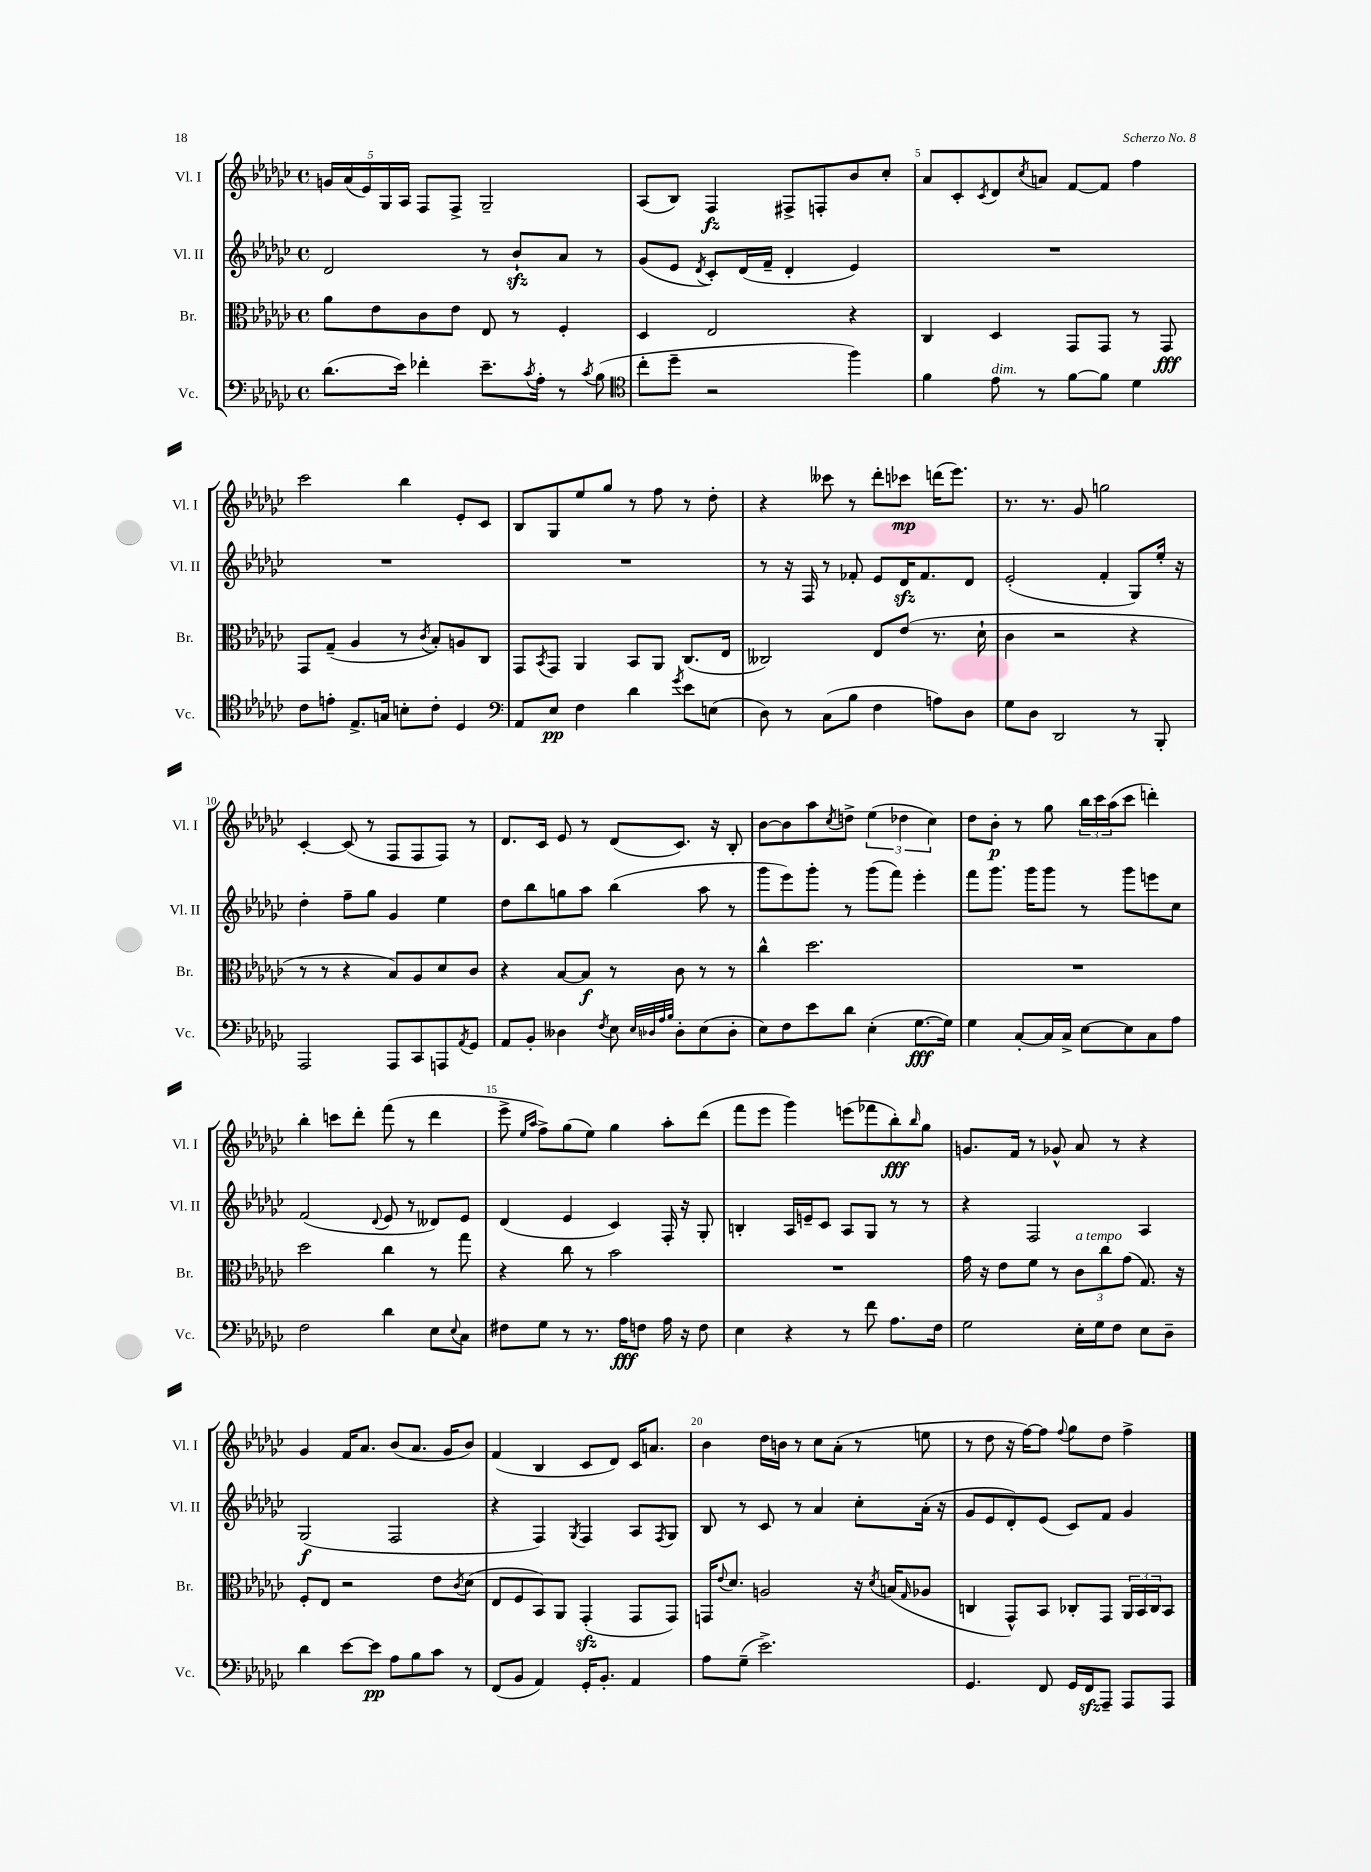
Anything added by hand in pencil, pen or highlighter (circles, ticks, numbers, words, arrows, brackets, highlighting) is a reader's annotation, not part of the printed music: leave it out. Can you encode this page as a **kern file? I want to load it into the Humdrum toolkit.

**kern	**kern	**kern	**kern
*staff4	*staff3	*staff2	*staff1
*clefF4	*clefC3	*clefG2	*clefG2
*k[b-e-a-d-g-c-]	*k[b-e-a-d-g-c-]	*k[b-e-a-d-g-c-]	*k[b-e-a-d-g-c-]
*M4/4	*M4/4	*M4/4	*M4/4
*met(c)	*met(c)	*met(c)	*met(c)
(8.d-	8a-	2d-	20g
.	.	.	(20a-
.	.	.	20e-)
.	8e-	.	.
.	.	.	20G-
16e-)	.	.	.
.	.	.	20A-
4f-'	8c-	.	8F
.	8e-	.	8F^
8.e-~	8E-	8r	2G-~
.	8r	8b-`	.
8qc-	.	.	.
16A-'	.	.	.
8r	4F'	8a-	.
8qc-	.	.	.
(8B-	.	8r	.
=	=	=	=
*clefC4	*	*	*
8cc-'	4D-	(8g-	(8A-
8dd-~	.	8e-	8B-)
.	.	8qd-	.
2r	2E-	8c-')	4F
.	.	(16d-	.
.	.	16f~	.
.	.	4d-'	8F#^
.	.	.	8F'
4ff)	4r	4e-)	8b-
.	.	.	8cc-'
=	=	=	=
4f	4C-	1r	8a-
.	.	.	8c-'
.	.	.	8qc-
8e-	4D-	.	8d-
.	.	.	8qcc-
8r	.	.	8a
[8f	8GG-	.	[8f
8f]	8GG-	.	8f]
4d-	8r	.	4ff
.	8GG-	.	.
=	=	=	=
8c-	8GG-	1r	2ccc-
8e'	(8G-~	.	.
8.E-^	4A-	.	.
16G	.	.	.
8B'	8r	.	4bb-
.	8qc-	.	.
8c-'	8B-')	.	.
4D-	8A	.	8e-'
.	8C-	.	8c-
=	=	=	=
*clefF4	*	*	*
8AA-	8GG-	1r	8B-
.	8qBB-	.	.
8E-	8GG-	.	8G-
4F	4AA-	.	8ee-
.	.	.	8gg-
4d-	8BB-	.	8r
.	8AA-	.	8ff
8qg-	.	.	.
8e-	(8.C-	.	8r
(8E	.	.	8dd-'
.	16E-	.	.
=	=	=	=
8D-)	2C--)	8r	4r
8r	.	16r	.
.	.	16F	.
(8C-	.	8r	8ccc--
8B-	.	8f-'	8r
4F	8E-	8e-	8ddd-'
.	(8e-	16d-	8ccc-
.	.	8.f-	.
8A)	8.r	.	(16ddd
.	.	.	8.eee-)
8D-	.	8d-	.
.	16d-`	.	.
=	=	=	=
8G-	4c-	(2e-'	8.r
8D-	.	.	.
.	.	.	8.r
2DD-	2r	.	.
.	.	.	8g-
.	.	4f'	2gg
8r	4r	8G-)	.
8BBB-'	.	16ee-'	.
.	.	16r	.
=	=	=	=
2AAA-	8r	4dd-'	[4c-'
.	8r	.	.
.	4r	8ff~	(8c-]
.	.	8gg-	8r
8AAA-	8B-)	4g-	8F
8CC-	8A-	.	8F
8AAA	8d-	4ee-	8F)
8qAA-	.	.	.
8GG-	8c-	.	8r
=	=	=	=
8AA-	4r	8dd-	8.d-
8BB-'	.	8bb-	.
.	.	.	16c-
4D--	[8B-	8gg	8e-
.	8B-]	8aa-	8r
8qF	.	.	.
8E-	8r	(4bb-	(8d-
32qqE-	.	.	.
32qqD-	.	.	.
32qqA-	.	.	.
32qqB-	.	.	.
8D-'	8c-	.	8.c-)
(8E-	8r	8aa-	.
.	.	.	16r
8D-'	8r	8r	8B-'
=	=	=	=
8E-)	4cc-^^	8ggg-	[8b-
8F	.	8eee-)	8b-]
8e-	2.dd-	8ggg-'	8aa-
.	.	.	8qcc-
8d-	.	8r	8dd^
(4E-'	.	(8ggg-	(6ee-
.	.	8fff)	.
.	.	.	6dd-
[8.G-	.	4eee-'	.
.	.	.	6cc-)
16G-])	.	.	.
=	=	=	=
4G-	1r	8fff	8dd-
.	.	8.ggg-	8b-'
[8C-'	.	.	8r
.	.	16ggg-	.
16C-]	.	8ggg-	8gg-
16C-^	.	.	.
[8E-	.	8r	24bb-
.	.	.	24ccc-
.	.	.	(24aa-
8E-]	.	8ggg-	8ccc-
8C-	.	8eee	4ddd')
8A-	.	8cc-	.
=	=	=	=
2F	2dd-	(2f	4bb-'
.	.	.	8ccc
.	.	.	8ddd-'
.	.	8qqd-	.
4d-	4cc-	8e-	(8fff
.	.	8r	8r
8E-	8r	8d--)	4ddd-
8qqE-	.	.	.
8C-	8gg-	8e-	.
=	=	=	=
8F#	4r	(4d-	8eee-^
.	.	.	16qqee-
.	.	.	16qqaa-
8G-	.	.	8ff^)
8r	8cc-	4e-	(8gg-
8.r	8r	.	8ee-)
.	2b-	4c-)	4gg-
16A-	.	.	.
8F	.	.	.
16A-	.	16F'	8aa-'
16r	.	16r	.
8F	.	8G-'	(8ddd-
=	=	=	=
4E-	1r	4B'	8fff
.	.	.	8eee-
4r	.	16A-	4ggg-)
.	.	16e~	.
.	.	8c-	.
8r	.	8A-	(8eee
8f	.	8G-	8fff-
8.A-	.	8r	8bb-')
.	.	.	16qqbb-
.	.	8r	8gg-
16F	.	.	.
=	=	=	=
2G-	16g-	4r	8.g
.	16r	.	.
.	8e-	.	.
.	.	.	16f
.	8f	2F	8r
.	8r	.	8g-^^
16E-'	12c-	.	8a-
16G-	.	.	.
.	12cc-	.	.
8F	.	.	8r
.	(12g-	.	.
8E-	8.G-)	4A-	4r
8D-~	.	.	.
.	16r	.	.
=	=	=	=
4d-	8F'	(2G-	4g-
.	8E-	.	.
[8e-	2r	.	16f
.	.	.	8.a-
8e-]	.	.	.
8A-	.	2F	(8b-
8B-	.	.	8.a-
8c-	8e-	.	.
.	.	.	16g-
.	8qc-	.	.
8r	(8d-	.	8b-)
=	=	=	=
(8FF	8E-	4r	(4f
8BB-	8F	.	.
4AA-)	8BB-)	4F)	4B-
.	8AA-	.	.
.	.	8qG-	.
16GG-'	(4GG-'	4F	8c-
8.BB-'	.	.	.
.	.	.	8d-)
4AA-	8GG-	8A-	16c-
.	.	.	8.a
.	.	8qF	.
.	8GG-)	8G-	.
=	=	=	=
8A-	16GG	8B-	4b-
.	8qqe-	.	.
.	8.d-	.	.
(8G-~	.	8r	.
2.e-^)	2A	8c-	16dd-
.	.	.	16b
.	.	8r	8r
.	.	4a-	8cc-
.	.	.	(8a-'
.	16r	8cc-'	8r
.	8qd-	.	.
.	(16B	.	.
.	16qqG-	.	.
.	8A-	(16a-'	8ee
.	.	16r	.
=	=	=	=
4.GG-	4C	8g-	8r
.	.	8e-	8dd-
.	8GG-^^)	8d-')	16r
.	.	.	[16ff)
8FF	8BB-	(8e-	8ff]
.	.	.	8qqff
16GG-	8C-'	8c-)	8gg-
16FF	.	.	.
8AAA-~	8GG-	8f	8dd-
8AAA-	24AA-	4g-	4ff^
.	24BB-	.	.
.	24C-	.	.
8AAA-	8BB-	.	.
==	==	==	==
*-	*-	*-	*-
